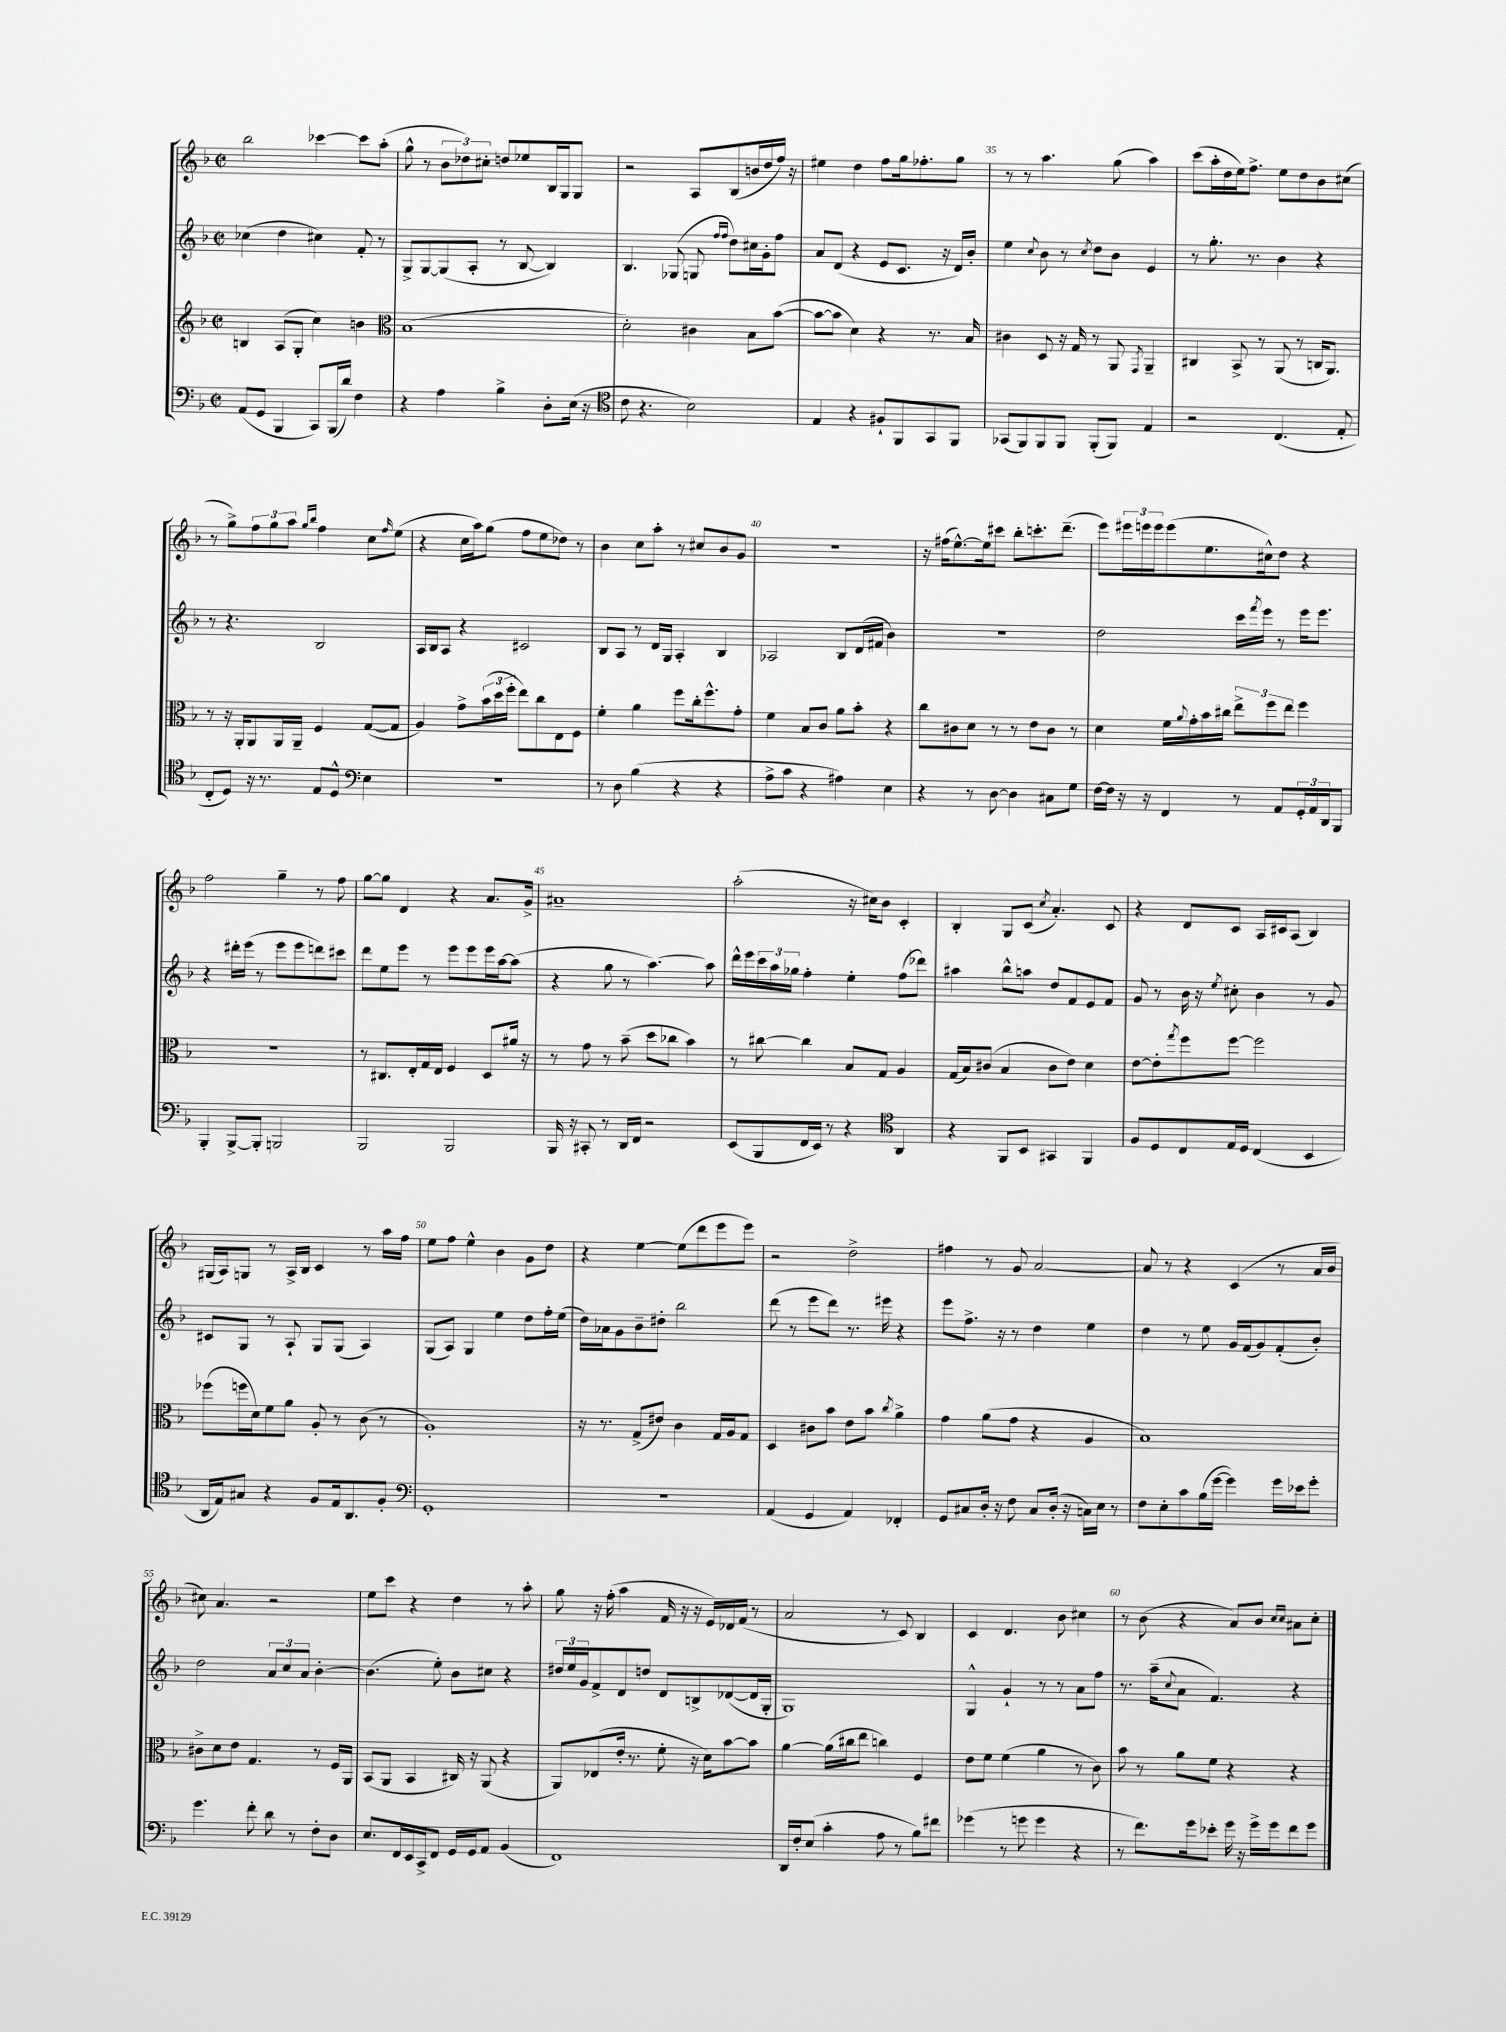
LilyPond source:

<<
\new StaffGroup <<
\new Staff = "s0" {
    \clef treble \key f \major \defaultTimeSignature \time 2/2
    bes''2 ces'''4~ ces'''8 a''8-.( |
    g''8-^ r8 \tuplet 3/2 { bes'8 des''8) cis''8-. } d''8 ees''8 bes16 g16 g8 |
    r2 a8 bes8( b'16 d''16 f''16) r16 |
    eis''4 d''4 f''8 g''16 fes''8.-. g''8 |
    r8 r8 a''4. g''8( a''4) |
    c'''8( a''16-. d''16 e''16) f''8.-> e''8 d''8 bes'8 cis''8( |
    r8 g''8->) \tuplet 3/2 { f''8 g''8 a''8 } \grace { g''16 bes''16 } f''4 c''8 \grace { f''16 } e''8( |
    r4 c''16 a''16) g''8( f''8 e''8 des''8) r8 |
    bes'4 c''8 a''8-. r8 cis''8 bes'8 g'8 |
    r1 |
    r16 fis''16( e''8.~-^) e''16 cis'''8 bes''8-. c'''8.-. d'''8.--( |
    e'''8) \tuplet 3/2 { eis'''16 e'''16 e'''16 } e'''8( e''8. cis''16-^) d''8 r4 |
    f''2 g''4-- r8 f''8 |
    g''8~ g''8 d'4 r4 a'8. g'16-> |
    ais'1-- |
    a''2-.( r16 cis''16) bes'8 c'4-. |
    bes4-. g8 c'8( \acciaccatura { c''8 } a'4.-.) c'8 |
    r4 d'8 c'8 a16 cis'16 a8( bes4) |
    gis16( a16) g8 r8 a16-> bes16 c'4 r8 a''16 f''16 |
    e''8 f''8 e''4-^ bes'4 g'8 d''8 |
    r4 e''4~ e''8( d'''8 e'''8 e'''8) |
    r2 d''2-> |
    fis''4 r8 g'8 a'2~ |
    a'8 r8 r4 c'4( r8 a'16 bes'16 |
    cis''8) a'4. r2 |
    e''8 c'''8 r4 d''4 r8 a''8-. |
    g''8 r16 f''16-.( a''4 f'16 r16 r16 e'16) des'16 f'16( r8 |
    a'2 r8 c'8) bes4 |
    c'4 d'4. bes'8 cis''4 |
    r8 bes'8( r4 a'8) bes'8 \grace { c''16 c''16 } ais'8 c''8-. \bar "|." |
}
\new Staff = "s1" {
    \clef treble \key f \major \defaultTimeSignature \time 2/2
    ces''4( d''4 cis''4) f'8-. r8 |
    g8-> g8~ g8( a8-. r8 bes8~ bes4) |
    bes4. ges8( g8 \grace { f''16 f''16 } d''8) cis''16 g'16-. f''8 |
    a'8 d'8( r4 e'8 c'8. r16 d'16) bes'16-. |
    e''4 \appoggiatura { c''8 } bes'8 r8 \acciaccatura { c''8 } d''8 bes'8 e'4 |
    r8 g''8.-. r8. bes'4 r4 |
    r8 r4. bes2 |
    a16 bes16 a8 r4 cis'2 |
    bes8 a8 r8 d'16 g16 a4-. bes4 |
    aes2 bes8 d'16( fis'16 bes'4) |
    R1 |
    d''2 c'''16 \acciaccatura { f'''8 } e'''16 r8 e'''16 e'''8. |
    r4 dis'''16-. e'''16( r8 e'''8 e'''8 d'''8) cis'''8 |
    d'''8 e''8 e'''8 r8 e'''8 e'''8 e'''16 a''16~ a''8( |
    r4 g''8 r8 a''4.~) a''8 |
    d'''16-^ e'''16 \tuplet 3/2 { c'''16 a''16 ges''16 } f''4-. e''4-. f''8( des'''8) |
    ais''4 bes''8-^ a''8 d''8 f'8 e'8 f'8 |
    g'8 r8 bes'16 r16 \acciaccatura { e''8 } cis''8-. bes'4 r8 g'8 |
    cis'8 g8 r8 a8-! g8 g8( a4) |
    g8( a8) g4 e''4 d''8 f''16-. e''16( |
    d''16) aes'16 g'8 bes'8-- dis''8-. bes''2 |
    d'''8( r8 e'''8 d'''8) r8. eis'''16 r4 |
    e'''8 f''8.-> r16 r8 d''4 e''4 |
    d''4 r8 e''8 g'16 f'16( g'8) f'8-.( bes'8-.) |
    d''2 \tuplet 3/2 { a'8 c''8 a'8 } bes'4~-. |
    bes'4.( e''8-.) bes'8 cis''8 r4 |
    \tuplet 3/2 { dis''16 e''16 g'16 } f'8-> d'8 d''8 d'8 b8-> des'8~( des'16 g16-. |
    g1) |
    g4-^ g'4-! r8 r8 a'8 f''8 |
    r8. a''16--( \appoggiatura { c''8 } a'8 f'4.) r4 \bar "|." |
}
\new Staff = "s2" {
    \clef treble \key f \major \defaultTimeSignature \time 2/2
    b4 a8( g8-. c''4) b'4 |
    \clef alto bes1( |
    d'2-.) cis'4 bes8 bes'8~( |
    bes'8~ bes'8 d'4) r4 r8. bes16 |
    cis'4 d8 r16 g16 r8 a,8 \acciaccatura { g,8 } a,4-- |
    cis4 bes,8-> r8 a,8( r8 c16 a,8.) |
    r8 r16 a,16-. a,8 a,16 a,16-- f4 g8~( g8 |
    a4) g'8-> \tuplet 3/2 { bes'16( d''16 f''16-. } e''8) c''8 e8 f8 |
    f'4-. a'4 f''8 c''16-. f''8.-^ g'8-. |
    f'4 bes8 c'8 a'8 bes'8-. r4 |
    c''8 cis'8 d'8 r8 r8 e'8 cis'8 r8 |
    d'4 f'16 \appoggiatura { a'8 } g'16-. bes'16 cis''16 \tuplet 3/2 { e''8-> f''8 e''8 } f''4 |
    R1 |
    r8 cis8. e16-. g16 e16 f4 d8 ais'16 r16 |
    r8 g'8 r8 bes'8--( d''8 ces''8 bes'4) |
    r8 cis''8~ cis''4 bes8 g8 a4 |
    g16( bes16) cis'8( bes4 cis'8 e'8) d'4 |
    e'8~ e'8-. \acciaccatura { g''8 } f''8 f''8~ f''2 |
    fes''8( f''16 d'16) f'8 a'8 a8-. r8 c'8( r8 |
    a1-.) |
    r16 r8. g8->( eis'8) c'4 g16 a16 g8 |
    d4 cis'8 bes'8 e'8 bes'8 \acciaccatura { c''8 } a'4-> |
    g'4 a'8( g'8 r4 a4 |
    bes1) |
    cis'8-> d'8 e'8 g4. r8 f16 a,16 |
    bes,8( a,8 bes,4 cis16) r16 a,8( r4 |
    a,8) ees8( e'16-. r8. f'8-. r16 d'16) bes'8~ bes'8 |
    a'4~ a'16( cis''16 e''8 c''4) f4 |
    e'8 f'8 f'4( a'4 r8 c'8) |
    bes'8 r8 a'8 f'8 r4 r4 \bar "|." |
}
\new Staff = "s3" {
    \clef bass \key f \major \defaultTimeSignature \time 2/2
    a,8( g,8 bes,,4 c,8) bes,,16( d'16) f4 |
    r4 a4 bes4-> d8-. e16( r16 |
    \clef tenor c'8 r4. bes2) |
    e4 r4 fis8-! f,8 g,8 f,8 |
    ges,8( f,8) f,8 f,8 f,8-.( f,8) e4 |
    r2 c4.( e8-. |
    c8-. d8) r16 r8. e8 d8-^ \clef bass e4 |
    r1 |
    r8 d8 bes4( r4 r4 |
    a8-> c'8 r4 ais4) e4 |
    r4 r8 d8~ d4 cis8 g8 |
    f16~ f16 r16 r16 f,4 r8 a,8 \tuplet 3/2 { g,16-. a,16 d,16 } bes,,8 |
    bes,,4-. bes,,8~-> bes,,8-. b,,2 |
    bes,,2 bes,,2 |
    bes,,16 r16 cis,8-. r8 d,16 f,16 r2 |
    e,8( bes,,8 f,16 e,16) r8 r4 \clef tenor a,4 |
    r4 f,8 bes,8 gis,4 f,4 |
    f8 d8 c8 e16 d16 c4( bes,4 |
    a,16 e16) gis8 r4 f8 e16 a,8. f8-. |
    \clef bass g,1-. |
    r1 |
    a,4( g,4 a,4) fes,4-. |
    g,8 cis8 d16-. r16 f8 cis8 d16-.( r16 c16) e16 r8 |
    f8 e8-. c'8 bes16( g'16~ g'4) g'16 ees'16 g'8-. |
    g'4. f'8-. d'8 r8 f8-. d8 |
    e8. f,16 e,16 c,16-> f,8 g,16 g,16 a,8 bes,4( |
    f,1) |
    d,16 f16-. e8( c'4-. a8 r8 bes8) fis'8 |
    ges'4( r8 g'8 g'4 r4 |
    r8 f'8.) g'16 ees'8-. g'16 r16 g'16-> g'16 f'8 g'8 \bar "|." |
}
>>
>>
\layout { \context { \Score currentBarNumber = #31 \override BarNumber.break-visibility = ##(#f #t #t) barNumberVisibility = #(every-nth-bar-number-visible 5) } }
